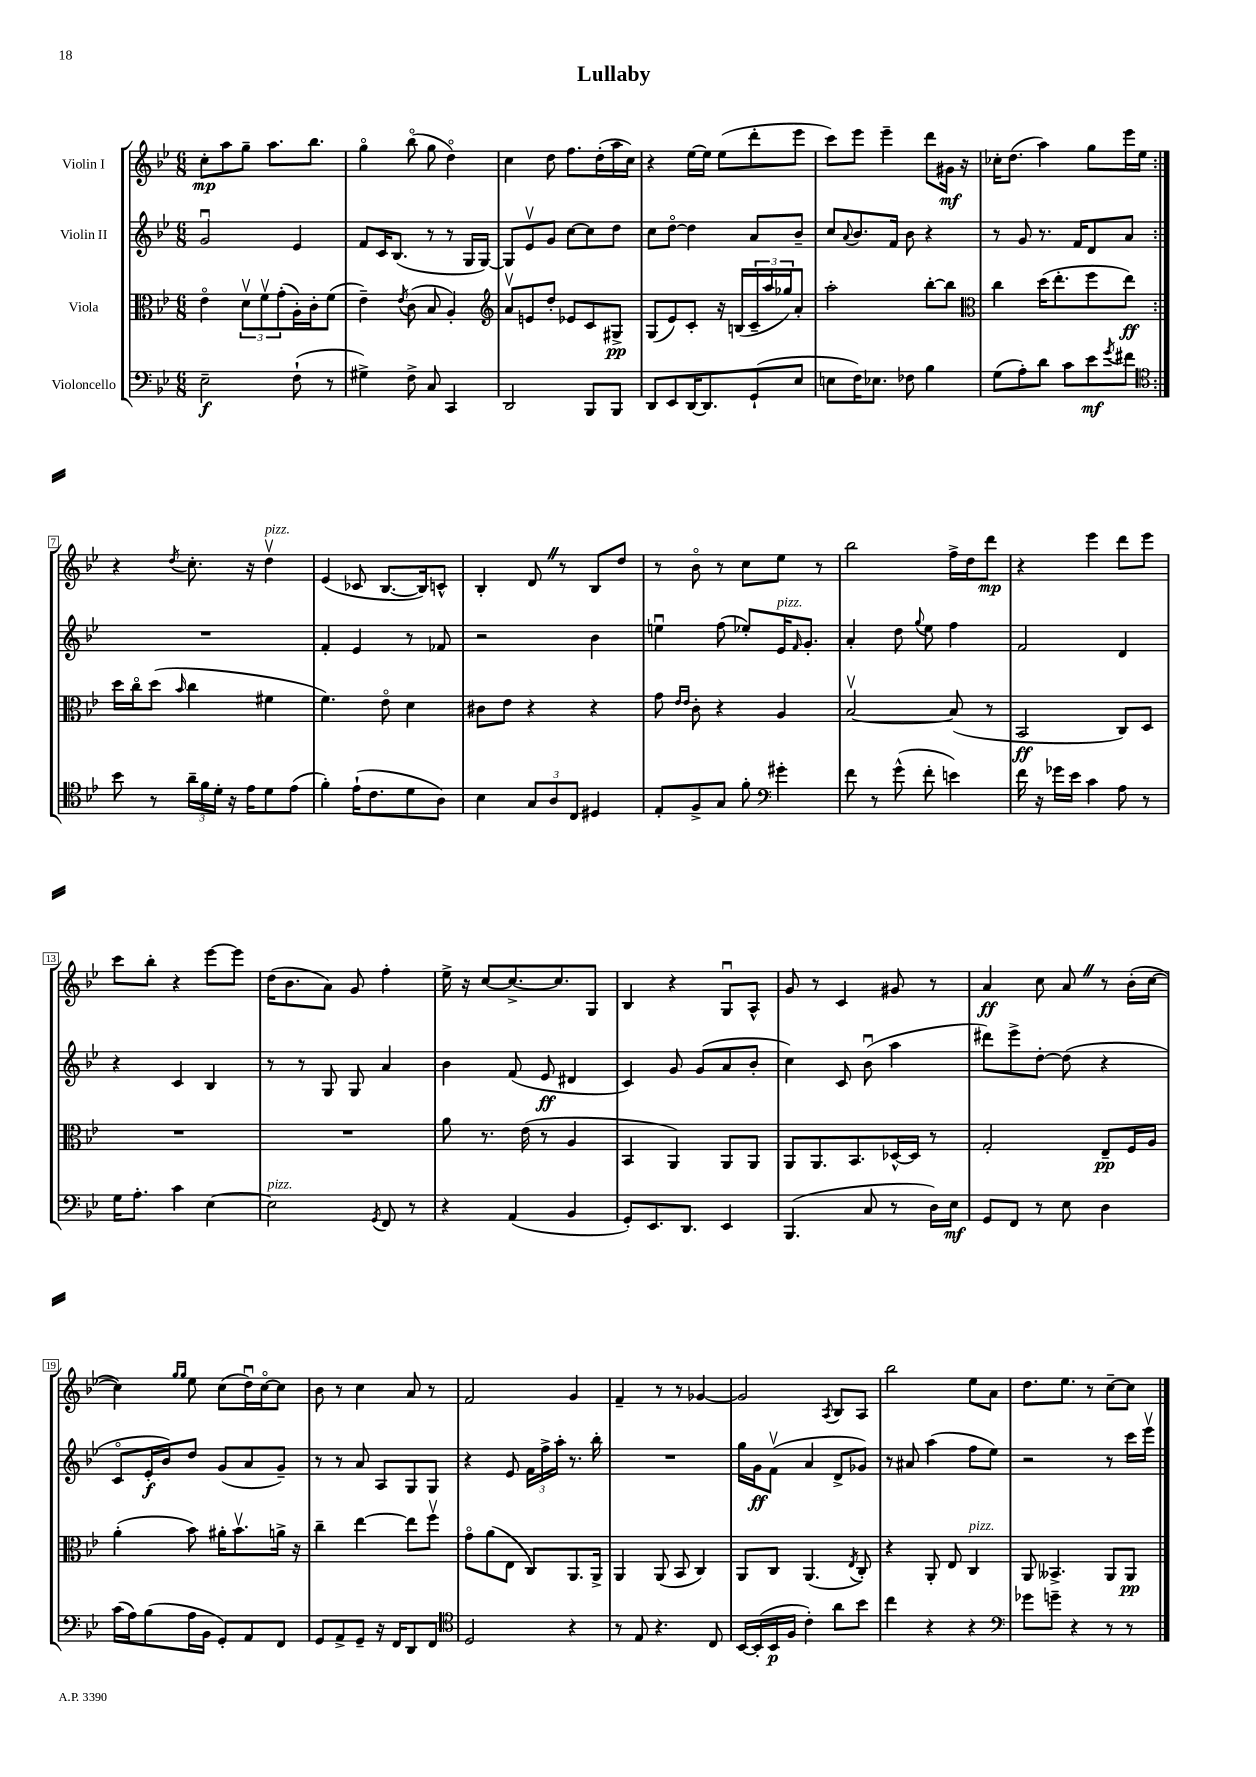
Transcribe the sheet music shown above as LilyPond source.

\header { title = "Lullaby" }
<<
\new StaffGroup <<
\new Staff = "s0" \with { instrumentName = "Violin I" } {
    \clef treble \key bes \major \numericTimeSignature \time 6/8
    \repeat volta 2 { c''8-.\mp a''8 g''8-- a''8. bes''8. |
    g''4\flageolet bes''8\flageolet( g''8 d''4\flageolet) |
    c''4 d''8 f''8. d''16-.( a''16 c''16) |
    r4 ees''16~ ees''16 ees''8( d'''8-. ees'''8 |
    c'''8) ees'''8 ees'''4-- d'''8 gis'16\mf r16 |
    ces''16-. d''8.( a''4) g''8 ees'''16 ees''16 | }
    r4 \acciaccatura { d''8 } c''8.-. r16 d''4\upbow^\markup { \italic "pizz." } |
    ees'4( ces'8 bes8.~ bes16) c'8-^ |
    bes4-. d'8 \once \override BreathingSign.text = \markup { \musicglyph "scripts.caesura.straight" } \breathe r8 bes8 d''8 |
    r8 bes'8\flageolet r8 c''8 ees''8 r8 |
    bes''2 f''16-> d''16 d'''8\mp |
    r4 ees'''4 d'''8 ees'''8 |
    c'''8 bes''8-. r4 ees'''8~ ees'''8 |
    d''16( bes'8. a'8) g'8 f''4-. |
    ees''16-> r16 c''8~ c''8.~-> c''8. g8 |
    bes4 r4 g8\downbow a8-^ |
    g'8 r8 c'4 gis'8 r8 |
    a'4\ff c''8 a'8 \once \override BreathingSign.text = \markup { \musicglyph "scripts.caesura.straight" } \breathe r8 bes'16-.( c''16~ |
    c''4) \grace { g''16 g''16 } ees''8 c''8( d''16\downbow) c''16~\flageolet c''8 |
    bes'8 r8 c''4 a'8 r8 |
    f'2 g'4 |
    f'4-- r8 r8 ges'4~ |
    ges'2 \acciaccatura { a8 } bes8 a8 |
    bes''2 ees''8 a'8 |
    d''8. ees''8. r8 c''8~-- c''8 \bar "|." |
}
\new Staff = "s1" \with { instrumentName = "Violin II" } {
    \clef treble \key bes \major \numericTimeSignature \time 6/8
    \repeat volta 2 { g'2\downbow ees'4 |
    f'8 c'16 bes8.( r8 r8 g16 g16~) |
    g8 ees'8\upbow g'8 c''8~ c''8 d''8 |
    c''8 d''8~\flageolet d''4 a'8 bes'8-- |
    c''8 \appoggiatura { a'8 } bes'8. f'16 bes'8 r4 |
    r8 g'8 r8. f'16 d'8 a'8 | }
    R2. |
    f'4-. ees'4 r8 fes'8 |
    r2 bes'4 |
    e''4\downbow f''8( ees''8-.) ees'16^\markup { \italic "pizz." } \grace { f'16 } g'8.-. |
    a'4-. d''8 \appoggiatura { g''8 } ees''8 f''4 |
    f'2 d'4 |
    r4 c'4 bes4 |
    r8 r8 g8 g8 a'4 |
    bes'4 f'8( ees'8\ff dis'4 |
    c'4) g'8 g'8( a'8 bes'8-. |
    c''4) c'8 bes'8\downbow( a''4 |
    dis'''8) ees'''8-> d''8~-. d''8( r4 |
    c'8\flageolet ees'16-.\f bes'16) d''8 g'8( a'8 g'8--) |
    r8 r8 a'8 a8 g8 g8 |
    r4 ees'8 \tuplet 3/2 { f'16 f''16-> a''16-. } r8. bes''16-. |
    R2. |
    g''16 g'16\ff f'8\upbow( a'4 d'8-> ges'8) |
    r8 ais'8 a''4( f''8 ees''8) |
    r2 r8 c'''16 ees'''16\upbow \bar "|." |
}
\new Staff = "s2" \with { instrumentName = "Viola" } {
    \clef alto \key bes \major \numericTimeSignature \time 6/8
    \repeat volta 2 { ees'4\flageolet \tuplet 3/2 { d'8\upbow f'8\upbow g'8-.( } a16-.) c'16-. f'8( |
    ees'4--) \acciaccatura { ees'8 } c'8( bes8 a4-.) |
    \clef treble a'8\upbow e'8 d''8-. ees'8 c'8 gis8->\pp |
    g8( ees'8) c'8-. r16 b16( \tuplet 3/2 { c'16-- a''16 ges''16) } a'8-. |
    a''2-. bes''8~-. bes''8 |
    \clef alto c''4 d''16( ees''8.-. f''8 ees''8\ff) | }
    d''16 c''16\flageolet d''8( \grace { bes'16 } c''4 fis'4 |
    f'4.) ees'8\flageolet d'4 |
    cis'8 ees'8 r4 r4 |
    g'8 \grace { ees'16 ees'16 } c'8-. r4 a4 |
    bes2~\upbow bes8( r8 |
    bes,2\ff c8) d8 |
    R2. |
    R2. |
    a'8 r8. ees'16( r8 a4 |
    bes,4 a,4) a,8 a,8 |
    a,8 a,8. bes,8. des16~-^ des16 r8 |
    g2-. ees8--\pp f16 a16 |
    a'4-.( bes'8) ais'16-. bes'8.\upbow a'16-> r16 |
    c''4-- ees''4~ ees''8 f''8\upbow |
    g'8\flageolet a'8( ees8 c8) a,8. a,16-> |
    a,4 a,8( bes,8 c4) |
    a,8 c8 a,4.( \acciaccatura { ees8 } c8-.) |
    r4 a,8-. ees8 c4^\markup { \italic "pizz." } |
    a,8 beses,4.-> a,8 a,8\pp \bar "|." |
}
\new Staff = "s3" \with { instrumentName = "Violoncello" } {
    \clef bass \key bes \major \numericTimeSignature \time 6/8
    \repeat volta 2 { ees2--\f f8-!( r8 |
    gis4->) f8-> c8 c,4 |
    d,2 bes,,8 bes,,8 |
    d,8 ees,8 d,16~ d,8. g,8-!( ees8 |
    e8 f16) ees8. fes8 bes4 |
    g8( a8-.) d'8 c'8 ees'8\mf \acciaccatura { g'8 } fis'8 | }
    \clef tenor bes'8 r8 \tuplet 3/2 { a'16-- f'16 d'16-. } r16 ees'16 d'8 ees'8( |
    f'4-.) ees'16-!( c'8. d'8 a8) |
    bes4 \tuplet 3/2 { g8 a8 c8 } dis4 |
    ees8-. f8-> g8 f'8-. \clef bass gis'4-. |
    f'8 r8 g'8-^( f'8-. e'4) |
    f'16 r16 ges'16 ees'16 c'4 a8 r8 |
    g16 a8.-. c'4 ees4~ |
    ees2^\markup { \italic "pizz." } \acciaccatura { g,8 } f,8 r8 |
    r4 a,4( bes,4 |
    g,8-.) ees,8. d,8. ees,4 |
    bes,,4.( c8 r8 d16) ees16\mf |
    g,8 f,8 r8 ees8 d4 |
    c'16( a16) bes8( a16 bes,16 g,8-.) a,8 f,8 |
    g,8 a,8-> g,8-- r16 f,16 d,8 f,8 |
    \clef tenor d2 r4 |
    r8 ees8 r4. c8 |
    bes,16~ bes,16-.( bes,16\p f16 c'4-.) a'8 bes'8 |
    c''4 r4 r4 |
    \clef bass ges'8 g'8-- r4 r8 r8 \bar "|." |
}
>>
>>
\layout { \context { \Score \override BarNumber.stencil = #(make-stencil-boxer 0.1 0.3 ly:text-interface::print) } }
